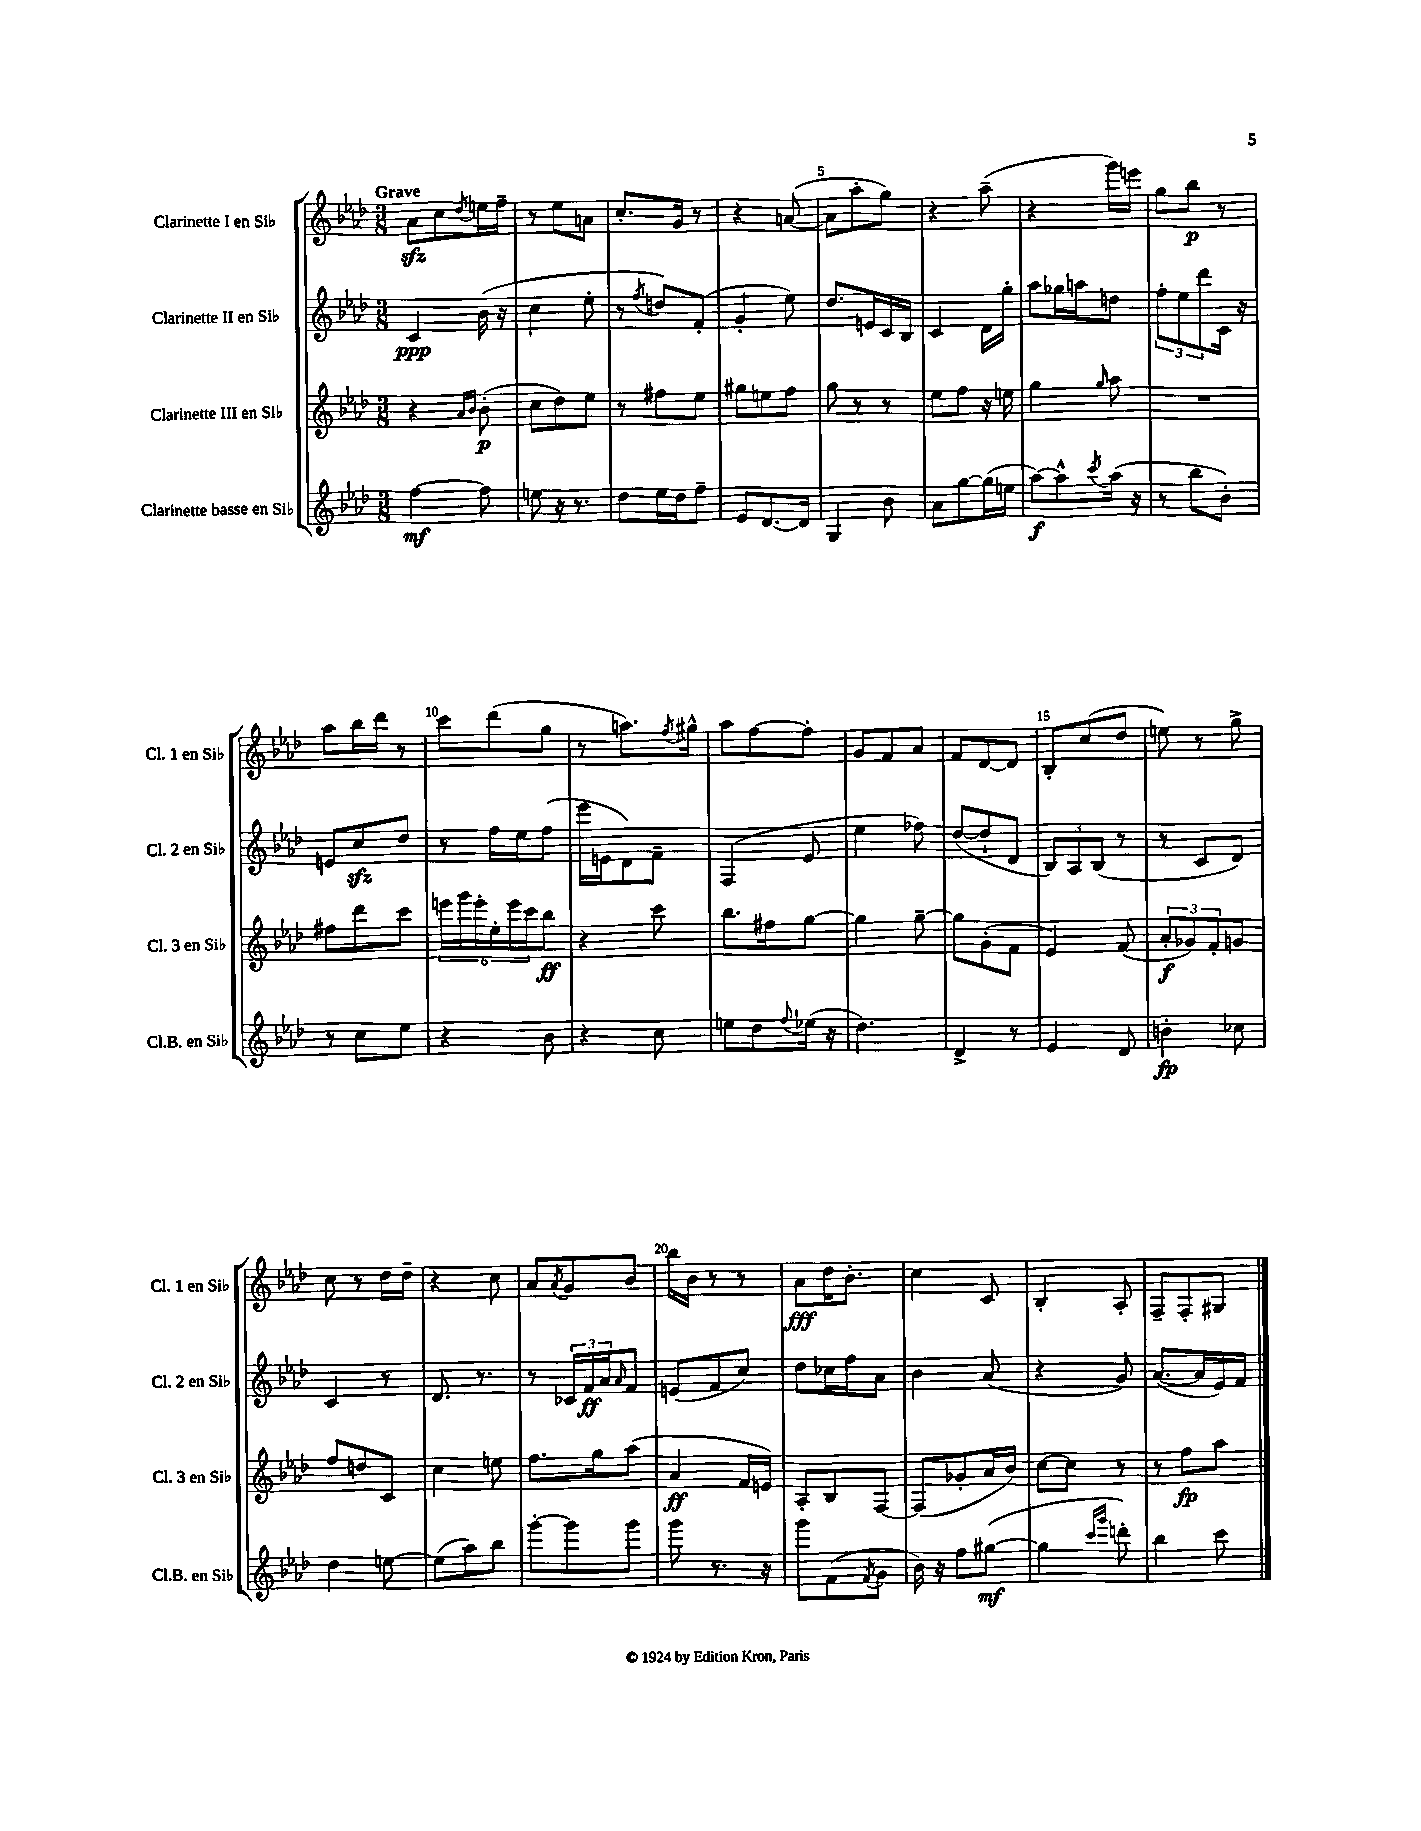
<<
\new StaffGroup <<
\new Staff = "s0" \with { instrumentName = "Clarinette I en Sib" shortInstrumentName = "Cl. 1 en Sib" } {
    \clef treble \key aes \major \numericTimeSignature \time 3/8 \tempo "Grave"
    aes'8\sfz c''8 \acciaccatura { des''8 } e''16 f''16-- |
    r8 ees''8 a'8 |
    c''8.-. g'16 r8 |
    r4 a'8~( |
    a'8 aes''8-. g''8) |
    r4 aes''8--( |
    r4 g'''16) e'''16 |
    g''8 bes''8\p r8 |
    aes''8 bes''16 des'''16 r8 |
    c'''8 des'''8( g''8 |
    r8 a''8.) \acciaccatura { f''8 } gis''16-^ |
    aes''8 f''8~ f''8-. |
    g'8 f'8 aes'8 |
    f'8 des'8~ des'8 |
    bes8-. c''8( des''8 |
    e''8) r8 g''8-> |
    c''8 r8 des''16 des''16-- |
    r4 c''8 |
    aes'8 \acciaccatura { aes'8 } g'8 bes'8 |
    bes''16 bes'16 r8 r8 |
    aes'8\fff des''16 bes'8.-. |
    c''4 c'8 |
    bes4-. aes8-. |
    f8-- f8-. gis8 \bar "|." |
}
\new Staff = "s1" \with { instrumentName = "Clarinette II en Sib" shortInstrumentName = "Cl. 2 en Sib" } {
    \clef treble \key aes \major \numericTimeSignature \time 3/8
    c'4\ppp bes'16( r16 |
    c''4 ees''8-. |
    r8 \acciaccatura { f''8 } d''8) f'8-.( |
    g'4-. ees''8) |
    des''8. e'16 c'16 bes16 |
    c'4 des'16 g''16-. |
    aes''8 ges''16 a''16 d''8 |
    \tuplet 3/2 { f''8-. ees''8 des'''8 } c'16 r16 |
    e'8 c''8\sfz des''8 |
    r8 f''16 ees''16 f''8( |
    ees'''16 e'16 des'8) f'8-- |
    f4( ees'8 |
    ees''4 fes''8) |
    des''8~( des''8-! des'8 |
    \tuplet 3/2 { bes8) aes8 bes8( } r8 |
    r8 c'8 des'8) |
    c'4 r8 |
    des'8. r8. |
    r8 \tuplet 3/2 { ces'16 f'16\ff aes'16 } \grace { aes'16 } f'8 |
    e'8( f'8 c''8) |
    des''8 ces''16 f''16 aes'8 |
    bes'4 aes'8( |
    r4 g'8) |
    aes'8.~( aes'16 ees'16) f'16 \bar "|." |
}
\new Staff = "s2" \with { instrumentName = "Clarinette III en Sib" shortInstrumentName = "Cl. 3 en Sib" } {
    \clef treble \key aes \major \numericTimeSignature \time 3/8
    r4 \grace { aes'16 bes'16 } bes'8-.\p( |
    c''8 des''8) ees''8 |
    r8 fis''8 ees''8 |
    gis''8 e''8 f''8 |
    g''8 r8 r8 |
    ees''8 f''8 r16 e''16 |
    g''4 \grace { g''16 } aes''8 |
    R4. |
    fis''8 des'''8 c'''8 |
    \tuplet 6/4 { e'''16 g'''16 e'''16-. ees''16-. e'''16 c'''16 } bes''8\ff |
    r4 c'''8 |
    bes''8. fis''16 g''8~ |
    g''4 g''8~-- |
    g''8 g'8-.( f'8 |
    ees'4) f'8( |
    \tuplet 3/2 { aes'8-.\f ges'8) f'8-. } g'8 |
    f''8 d''8 c'8 |
    c''4 e''8 |
    f''8. g''16 aes''8( |
    aes'4\ff f'16 e'16) |
    aes8-. bes8 f8~ |
    f8( ges'8-. aes'16 bes'16) |
    c''8~ c''8 r8 |
    r8 f''8\fp aes''8 \bar "|." |
}
\new Staff = "s3" \with { instrumentName = "Clarinette basse en Sib" shortInstrumentName = "Cl.B. en Sib" } {
    \clef treble \key aes \major \numericTimeSignature \time 3/8
    f''4~\mf f''8 |
    e''8 r16 r8. |
    des''8 ees''16 des''16 f''8-- |
    ees'8 des'8.~ des'16 |
    g4 bes'8 |
    aes'8 g''8~ g''16( e''16 |
    aes''8~\f) aes''8-^ \acciaccatura { c'''8 } aes''16( r16 |
    r8 bes''8 bes'8-.) |
    r8 c''8 ees''8 |
    r4 bes'8 |
    r4 c''8 |
    e''8 des''8 \appoggiatura { f''8 } ees''16( r16 |
    des''4.) |
    des'4-> r8 |
    ees'4 des'8 |
    b'4-.\fp ces''8 |
    des''4 e''8~ |
    e''8( aes''8) bes''8 |
    g'''8~-. g'''8 g'''8 |
    g'''8 r8. r16 |
    g'''8 f'8( \acciaccatura { f'8 } g'8 |
    bes'16) r16 f''8 gis''8~\mf( |
    gis''4 \grace { c'''16 g'''16 } d'''8-.) |
    bes''4 c'''8 \bar "|." |
}
>>
>>
\layout { \context { \Score \override BarNumber.break-visibility = ##(#f #t #t) barNumberVisibility = #(every-nth-bar-number-visible 5) } }
